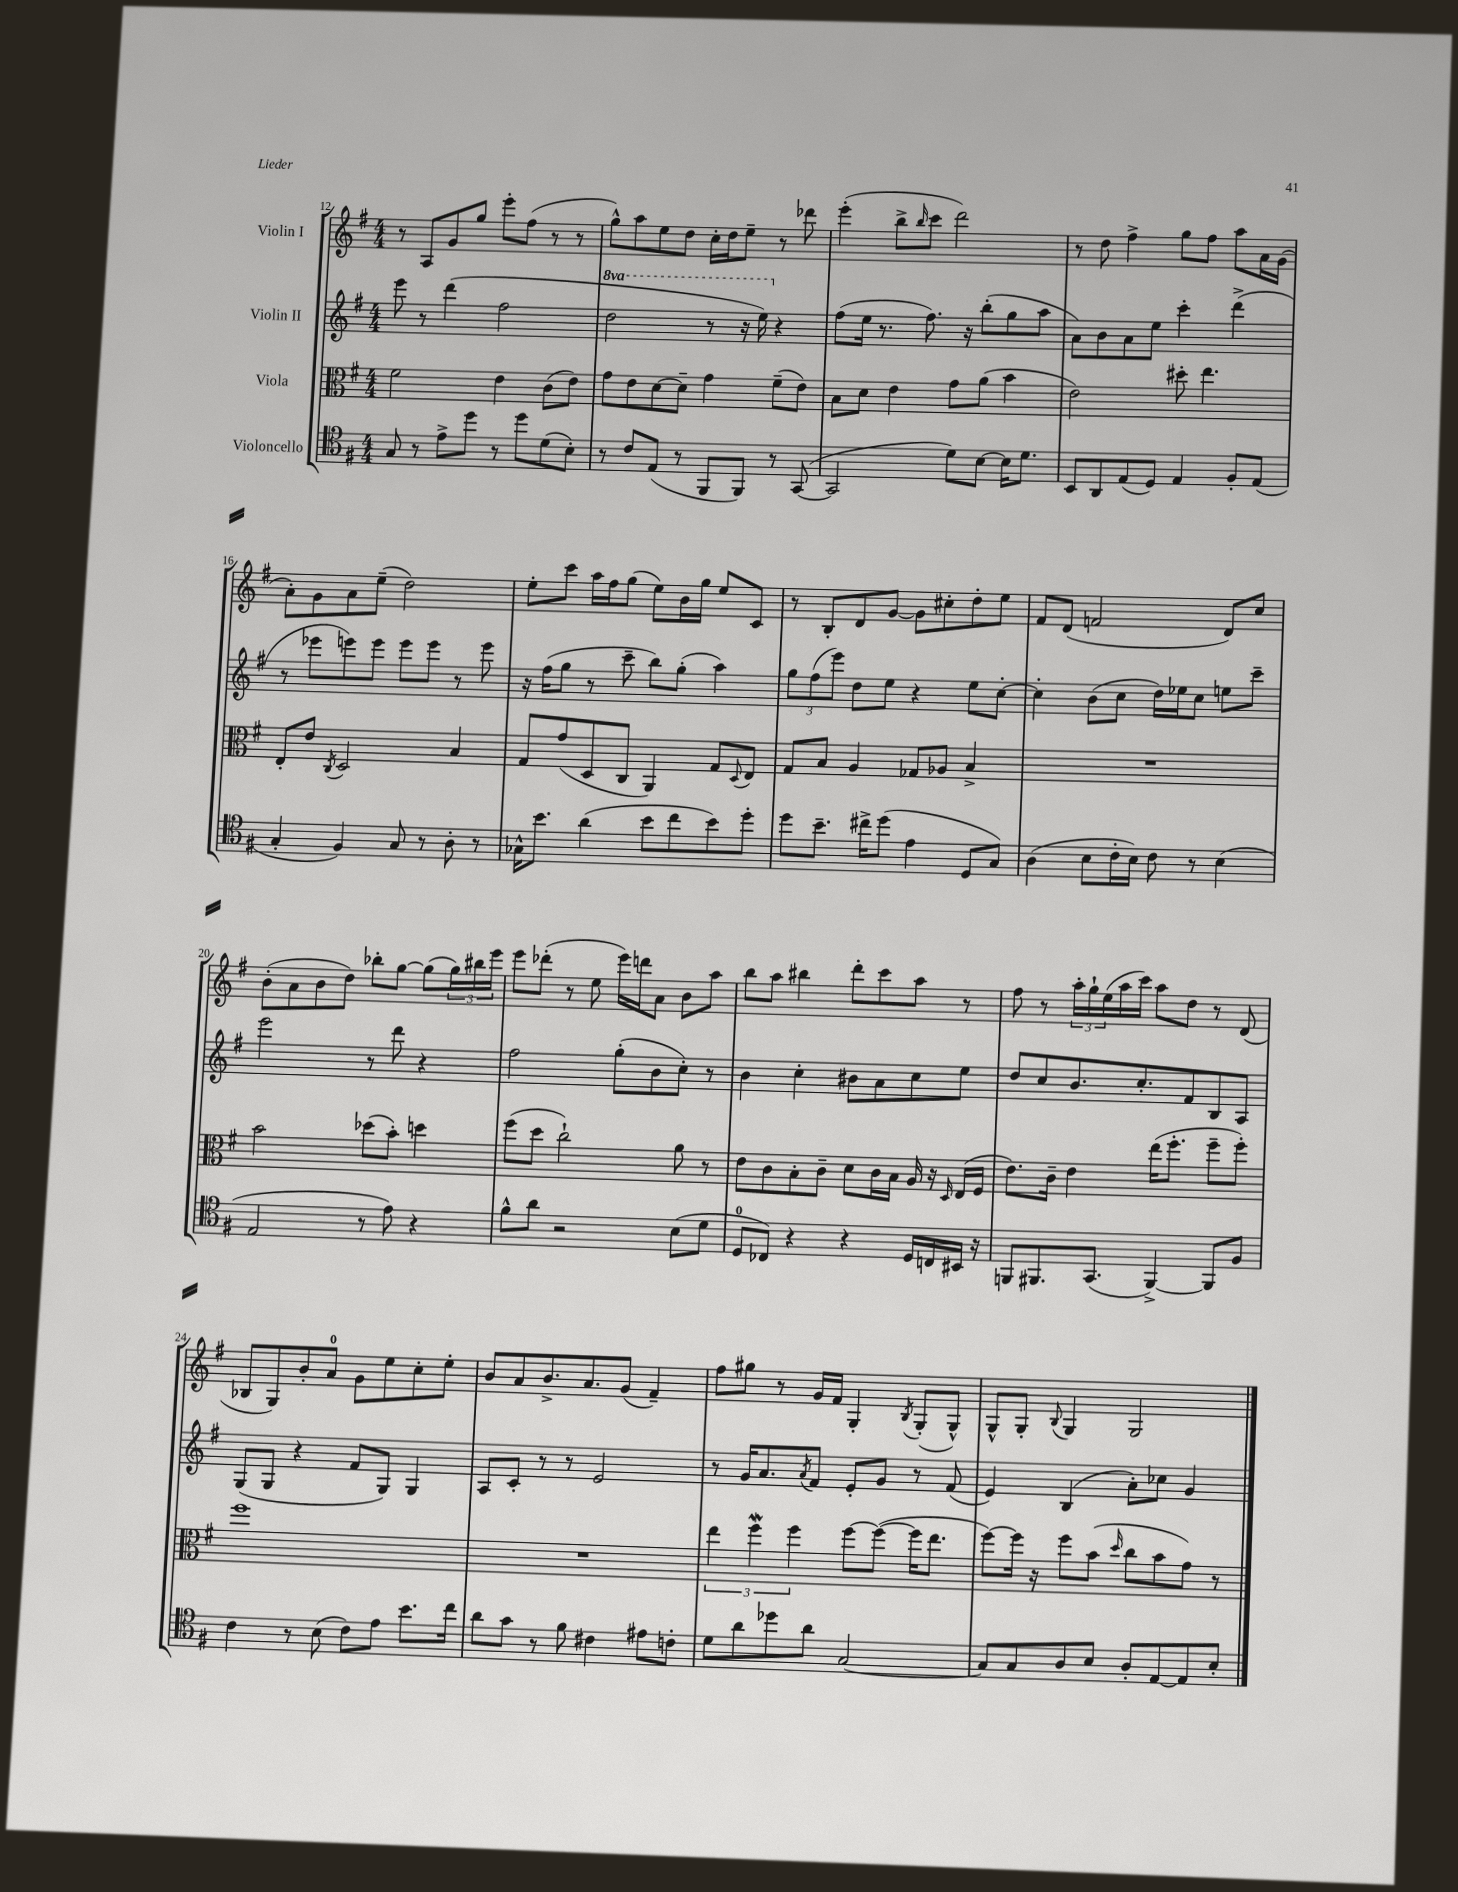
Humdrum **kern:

**kern	**kern	**kern	**kern
*part4	*part3	*part2	*part1
*staff4	*staff3	*staff2	*staff1
*I"Violoncello	*I"Viola	*I"Violin II	*I"Violin I
*clefC4	*clefC3	*clefG2	*clefG2
*k[f#]	*k[f#]	*k[f#]	*k[f#]
*M4/4	*M4/4	*M4/4	*M4/4
=12	=12	=12	=12
8G/	2f#\	8eee\	8r
8r	.	8r	8A/L
8e^\L	.	(4ddd\	8g/
8dd\J	.	.	8gg/J
8r	4e\	2ff#\	8eee'\L
8dd\L	.	.	(8ff#\J
(8d\	(8c\L	.	8r
8B'\J)	8e\J)	.	8r
=13	=13	=13	=13
*	*	*8va	*
8r	8g\L	2ddd\	8gg^^\L)
8c/L	8e\	.	8aa\
(8E/J	[8d\	.	8ee\
8r	8d~\J]	.	8dd\J
8FF#/L	4g\	8r	16cc'\LL
.	.	.	16dd\J
8FF#/J)	.	16r	8ee~\J
.	.	16eee\)	.
*	*	*X8va	*
8r	(8f#~\L	4r	8r
([8GG/	8e\J)	.	8ddd-X\
=14	=14	=14	=14
2GG/]	8B\L	(8ff#\L	(4eee'\
.	8d\J	16ee\Jk	.
.	.	8.r	.
.	4e\	.	8bb^\L
.	.	.	16qqbb/
.	.	8.ff#\)	8ccc\J
8d\L)	8g\L	.	2ddd\)
.	.	16r	.
[8B\J	(8a\J	(8bb'\L	.
16B\KL]	4b\	8gg\	.
8.d\J	.	.	.
.	.	8aa\J	.
=15	=15	=15	=15
8BB/L	2e\)	8a\L)	8r
8AA/	.	8b\	8dd\
(8E/	.	8a\	4ff#^\
8D/J)	.	8ee\J	.
4E/	8dd#X'\	4ccc'\	8gg\L
.	4.ee\	.	8ff#\J
8F#'/L	.	(4ddd^\	8aa\L
(8E/J	.	.	16a\L
.	.	.	(16g\JJ
!!LO:LB:g=z
=16	=16	=16	=16
4G'/	8E'/L	8r	8a'\L)
.	8e/J	8eee-X\L	8g\
.	8qC/	.	.
4F#/)	2D/	8eeen\)	8a\
.	.	8eee\J	(8ee~\J
8G/	.	8eee\L	2dd\)
8r	.	8eee\J	.
8A'\	4B/	8r	.
8r	.	8eee\	.
=17	=17	=17	=17
16G-X^^\KL	8G/L	16r	8ee'\L
8.b\J	.	(16ff#\KL	.
.	(8g/	8gg\J	8ccc\J
(4a\	8D/	8r	16aa\LL
.	.	.	16ff#\J
.	8C/J	8ccc~\	(8gg\J
8b\L	4AA/)	8bb\L)	8ee\L)
8cc\	.	(8gg'\J	16b\L
.	.	.	16gg\JJ
8b\)	8G/L	4aa\)	8ee/L
.	8qqD/	.	.
8dd'\J	8E/J	.	8c/J
=18	=18	=18	=18
8dd\L	8G/L	12gg\L	8r
.	.	(12ff#\	.
8.b~\J	8B/J	.	8B'/L
.	.	12eee\J)	.
.	4A/	8dd\L	8d/
16cc#X^\KL	.	.	.
(8dd\J	.	8ee\J	[8g/J
4e\	8G-X/L	4r	8g\L]
.	8A-X/J	.	8cc#X'\
8D/L	4B^/	8ee\L	8dd'\
8G/J)	.	[8cc'\J	8ee\J
=19	=19	=19	=19
(4A\	1r	4cc'\]	8f#/L
.	.	.	(8d/J
8B\L	.	(8b\L	2fn/
16c'\L	.	8cc\J	.
16B\JJ)	.	.	.
8c\	.	16dd\LL)	.
.	.	16ee-X\J	.
8r	.	8cc\J	.
(4B\	.	8een\L	8d/L)
.	.	8ccc~\J	8cc/J
!!LO:LB:g=z
=20	=20	=20	=20
2E/	2b\	2eee\	(8b'\L
.	.	.	8a\
.	.	.	8b\
.	.	.	8dd\J)
8r	(8dd-X\L	8r	8bb-X'\L
8e\)	8b'\J)	8ddd\	[8gg\J
4r	4ddn\	4r	(8gg\L]
.	.	.	24gg\L)
.	.	.	24bb#X\
.	.	.	24eee\JJ
=21	=21	=21	=21
8f#^^\L	(8ff#\L	2ff#\	8eee\L
8a\J	8dd\J	.	(8ddd-X'\J
2r	2cc`\)	.	8r
.	.	.	8ee\
.	.	(8gg'\L	16eee\LL)
.	.	.	16dddn\J
.	.	8b\	8a\J
(8B\L	8a\	8cc'\J)	8b\L
8d\J	8r	8r	8aa\J
=22	=22	=22	=22
8D/L	8e\L	4b\	8bb\L
8C-X/J)	8c\	.	8aa\J
4r	8B'\	4cc'\	4bb#X\
.	8c~\J	.	.
4r	8d\L	8b#X\L	8ddd'\L
.	16c\L	8a\	8ccc\
.	16B\JJ	.	.
16D/LL	16A/	8cc\	8aa\J
16Cn/	16r	.	.
.	16qqD/	.	.
16BB#X/JJ	(16E/LL	8ee\J	8r
16r	16F#/JJ	.	.
=23	=23	=23	=23
8FFn/L	8.e\L)	8dd/L	8ff#\
8.FF#X/	.	8cc/	8r
.	16c~\Jk	.	.
.	4e\	8.b/	24aa'\LL
.	.	.	24gg`\
(8.GG/J	.	.	.
.	.	.	(24ee\
.	.	.	16aa\
.	.	8.cc'/	16ccc\JJ)
[4FF#^/)	(16ee\KL	.	8aa\L
.	8.ff#'\J	.	.
.	.	8f#/	8dd\J
8FF#/L]	8ff#~\L	8B/	8r
8F#/J	8ff#'\J)	8A/J	(8d/
!!LO:LB:g=z
=24	=24	=24	=24
4c\	1ff#	(8G/L	8B-X/L
.	.	8G/J	8G/)
8r	.	4r	8b'/
(8B\	.	.	8a/J
8c\L)	.	8f#/L	8g\L
8e\J	.	8G/J)	8ee\
8.b\L	.	4G/	8cc'\
.	.	.	8ee'\J
16cc\Jk	.	.	.
=25	=25	=25	=25
8a\L	1r	8A/L	8b/L
8g\J	.	8c'/J	8a/
8r	.	8r	8.b^/
8f#\	.	8r	.
.	.	.	8.a/
4c#X\	.	2e/	.
.	.	.	(8g/J
8e#X\L	.	.	4f#~/)
8cn'\J	.	.	.
=26	=26	=26	=26
8d\L	6ee\	8r	8ff#\L
8a\	.	16g/KL	8gg#X\J
.	6ff#W\	.	.
.	.	8.a/	.
8dd-X\	.	.	8r
.	6ff#\	.	.
.	.	8qa/	.
8a\J	.	8f#/J	16g/LL
.	.	.	16f#/JJ
[2G/	[8ff#\L	8e'/L	4G'/
.	(8ff#\J_	8g/J	.
.	.	.	8qB/
.	16ff#\KL]	8r	(8G'/L
.	8.ee\J	.	.
.	.	(8f#/	8G^^/J)
=27	=27	=27	=27
8G/L]	[8ff#\L)	4e/)	8G^^/L
8G/	16ff#\Jk]	.	8G'/J
.	16r	.	.
.	.	.	8qqB/
8A/	8ff#\L	(4B/	4G/
8B/J	(8b\J	.	.
.	16qqdd/	.	.
8A'/L	8cc\L	8a'\L)	2G/
[8E/	8b\	8cc-X\J	.
8E/]	8g\J)	4g/	.
8B'/J	8r	.	.
==	==	==	==
*-	*-	*-	*-
